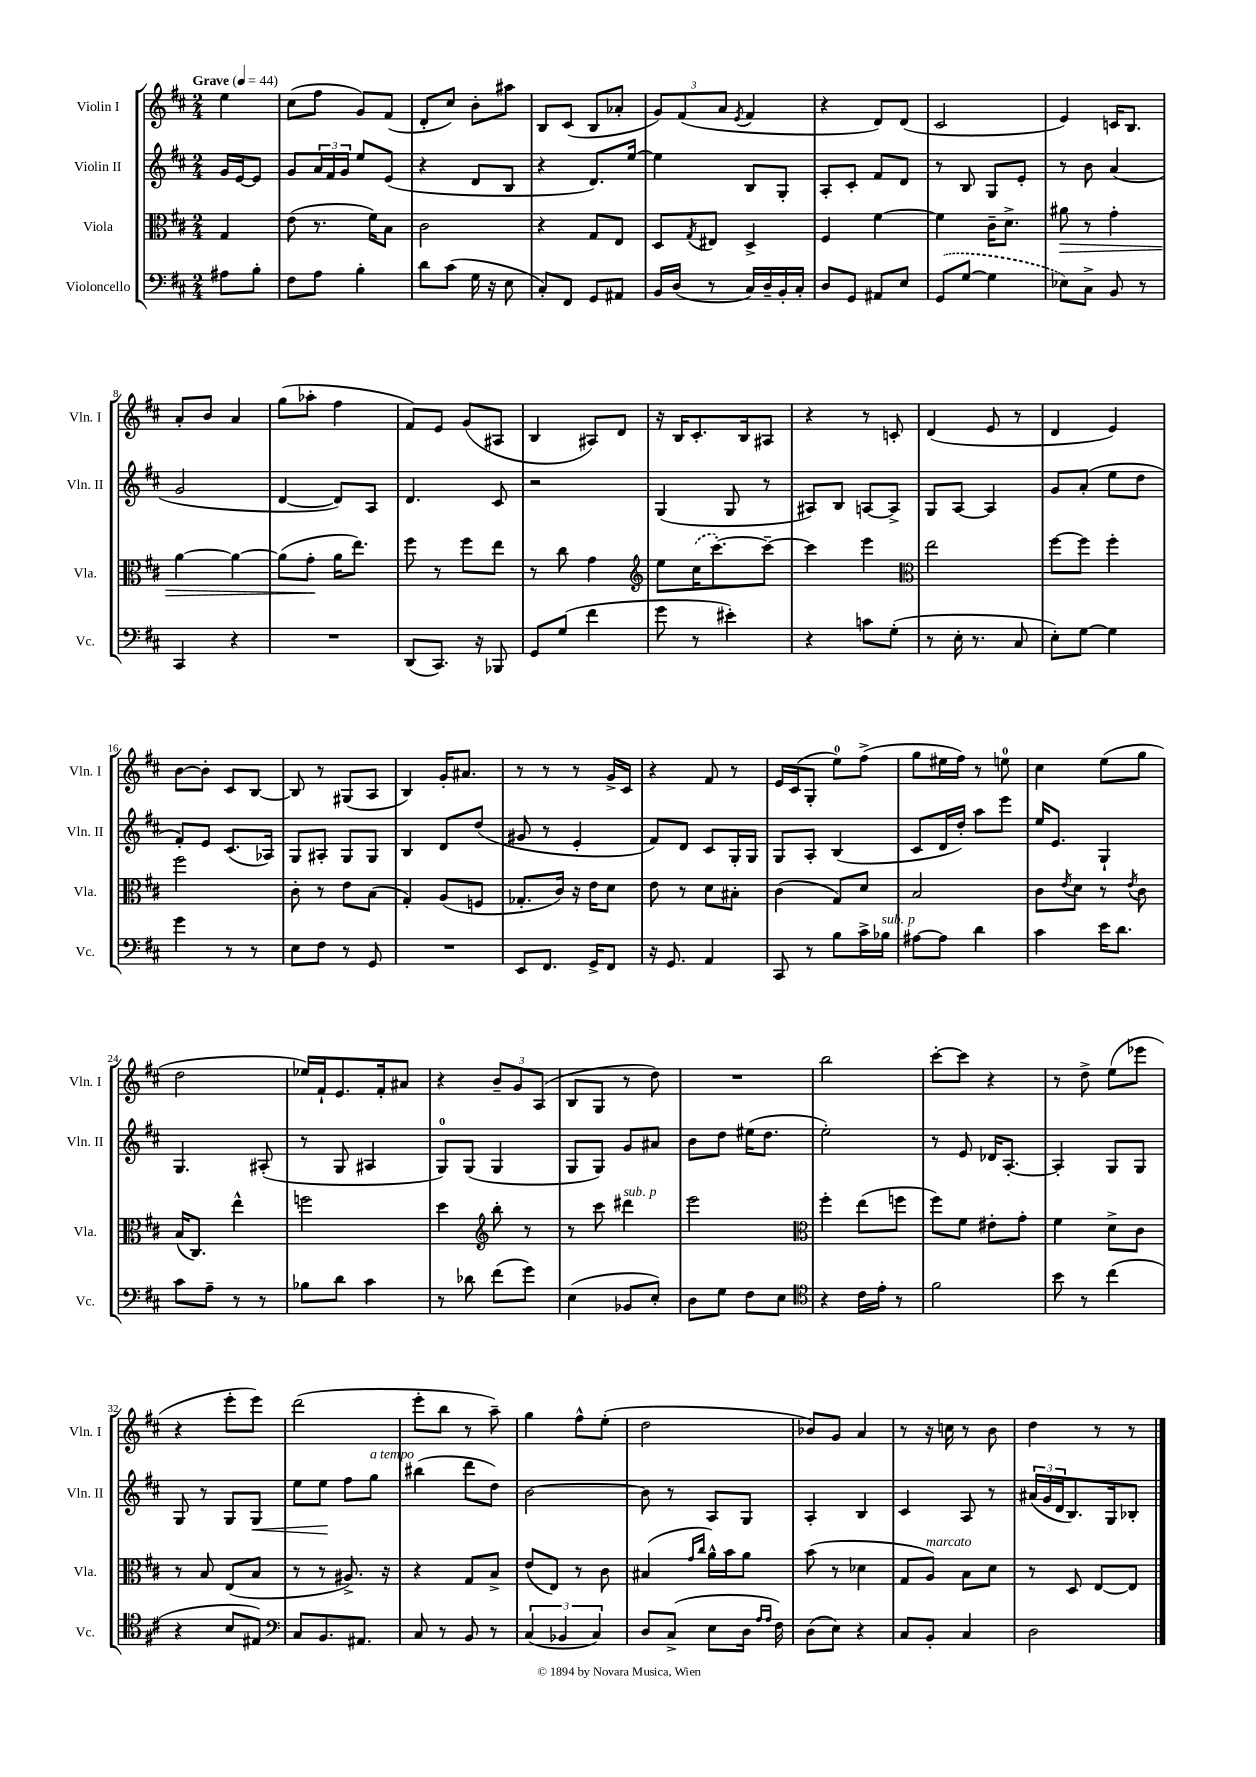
<<
\new StaffGroup <<
\new Staff = "s0" \with { instrumentName = "Violin I" shortInstrumentName = "Vln. I" } {
    \clef treble \key d \major \numericTimeSignature \time 2/4 \partial 4 \tempo "Grave" 4 = 44
    e''4 |
    cis''8( fis''8 g'8) fis'8( |
    d'8-. cis''8) b'8-. ais''8 |
    b8 cis'8( b8 aes'8-. |
    \tuplet 3/2 { g'8) fis'8( a'8 } \acciaccatura { e'8 } fis'4 |
    r4 d'8) d'8( |
    cis'2 |
    e'4) c'16 b8. |
    a'8-. b'8 a'4 |
    g''8( aes''8-. fis''4 |
    fis'8) e'8 g'8( ais8 |
    b4 ais8) d'8 |
    r16 b16 cis'8.-. b16 ais8 |
    r4 r8 c'8-. |
    d'4( e'8 r8 |
    d'4 e'4) |
    b'8~ b'8-. cis'8 b8~ |
    b8 r8 gis8( a8 |
    b4) g'16-. ais'8. |
    r8 r8 r8 g'16-> cis'16 |
    r4 fis'8 r8 |
    e'16 cis'16( g8-. e''8-0) fis''8->( |
    g''8 eis''16 fis''16) r8 e''8-0 |
    cis''4 e''8( g''8 |
    d''2 |
    ees''16) fis'16-! e'8. fis'16-. ais'8 |
    r4 \tuplet 3/2 { b'8-- g'8 a8( } |
    b8 g8 r8 d''8) |
    R2 |
    b''2 |
    cis'''8~-. cis'''8 r4 |
    r8 d''8-> e''8( ees'''8 |
    r4 e'''8-. e'''8) |
    d'''2( |
    e'''8-. b''8 r8 a''8--) |
    g''4 fis''8-^ e''8-.( |
    d''2 |
    bes'8) g'8 a'4 |
    r8 r16 c''16 r8 b'8 |
    d''4 r8 r8 \bar "|." |
}
\new Staff = "s1" \with { instrumentName = "Violin II" shortInstrumentName = "Vln. II" } {
    \clef treble \key d \major \numericTimeSignature \time 2/4 \partial 4
    g'16 e'16~ e'8 |
    g'8 \tuplet 3/2 { a'16 fis'16 g'16 } e''8 e'8( |
    r4 d'8 b8 |
    r4 d'8.) e''16~ |
    e''4 b8 g8-. |
    a8-. cis'8-. fis'8 d'8 |
    r8 b8 g8 e'8-. |
    r8 b'8 a'4( |
    g'2 |
    d'4~ d'8) a8 |
    d'4. cis'8 |
    r2 |
    g4( g8 r8 |
    ais8) b8 a8~ a8-> |
    g8 a8~ a4 |
    g'8 a'8-.( e''8 d''8 |
    fis'8-.) e'8 cis'8.( aes16) |
    g8 ais8-. g8 g8 |
    b4 d'8 d''8( |
    gis'8 r8 e'4-. |
    fis'8) d'8 cis'8 g16-. g16 |
    g8 a8-. b4( |
    cis'8 d'16 d''16-.) a''8 e'''8 |
    e''16 e'8. g4-! |
    g4. ais8-.( |
    r8 g8 ais4 |
    g8-0) g8( g4 |
    g8 g8) g'8 ais'8 |
    b'8 d''8 eis''16( d''8. |
    e''2-.) |
    r8 e'8 des'16 a8.~-. |
    a4-. g8 g8 |
    g8 r8 g8 g8\< |
    e''8 e''8\! fis''8 g''8^\markup { \italic "a tempo" } |
    bis''4( d'''8 d''8) |
    b'2~ |
    b'8 r8 a8 g8 |
    a4-. b4 |
    cis'4 a8 r8 |
    \tuplet 3/2 { ais'16( g'16 d'16 } b8.) g16 bes8-. \bar "|." |
}
\new Staff = "s2" \with { instrumentName = "Viola" shortInstrumentName = "Vla." } {
    \clef alto \key d \major \numericTimeSignature \time 2/4 \partial 4
    g4 |
    e'8( r8. fis'16) b8 |
    cis'2 |
    r4 g8 e8 |
    d8 \acciaccatura { g8 } eis8 d4-> |
    fis4 fis'4~ |
    fis'4 cis'16-- d'8.-> |
    ais'8\> r8 g'4-. |
    a'4~ a'4~ |
    a'8( g'8-.\! a'16 e''8.) |
    fis''8 r8 fis''8 e''8 |
    r8 cis''8 g'4 |
    \clef treble e''8 \once \slurDashed cis''16( cis'''8.~-.) cis'''8~-- |
    cis'''4 e'''4 |
    \clef alto e''2 |
    fis''8~ fis''8 fis''4-. |
    fis''2 |
    cis'8-. r8 e'8 b8( |
    g4-.) a8( f8 |
    ges8.-. cis'16) r16 e'16 d'8 |
    e'8 r8 d'8 bis8-. |
    cis'4( g8) d'8 |
    b2 |
    cis'8 \acciaccatura { e'8 } d'8 r8 \acciaccatura { e'8 } cis'8 |
    b16( cis8.) e''4-^ |
    f''2 |
    d''4 \clef treble b''8-. r8 |
    r8 cis'''8 dis'''4^\markup { \italic "sub. p" } |
    e'''2 |
    \clef alto fis''4-. e''8( f''8 |
    fis''8) fis'8 eis'8-. g'8-. |
    fis'4 d'8-> cis'8 |
    r8 b8 e8( b8 |
    r8 r8 ais8.->) r16 |
    r4 g8 b8-> |
    e'8( e8) r8 cis'8 |
    bis4( \grace { g'16 cis''16 } a'16-^) b'16 a'8 |
    b'8( r8 des'4 |
    g8 a8^\markup { \italic "marcato" }) b8 d'8 |
    r8 d8 e8~ e8 \bar "|." |
}
\new Staff = "s3" \with { instrumentName = "Violoncello" shortInstrumentName = "Vc." } {
    \clef bass \key d \major \numericTimeSignature \time 2/4 \partial 4
    ais8 b8-. |
    fis8 a8 b4-. |
    d'8 cis'8( g16 r16 e8 |
    cis8-.) fis,8 g,8 ais,8 |
    b,16 d16( r8 cis16) d16-- b,16-. cis16-. |
    d8 g,8 ais,8 e8 |
    \once \slurDashed g,8( g8~ g4 |
    ees8) cis8-> b,8 r8 |
    cis,4 r4 |
    R2 |
    d,8( cis,8.) r16 bes,,8 |
    g,8 g8( fis'4 |
    g'8 r8 eis'4-.) |
    r4 c'8 g8-.( |
    r8 e16-. r8. cis8 |
    e8-.) g8~ g4 |
    g'4 r8 r8 |
    e8 fis8 r8 g,8 |
    R2 |
    e,8 fis,8. g,16-> fis,8 |
    r16 g,8. a,4 |
    cis,8 r8 b8 cis'16-> bes16^\markup { \italic "sub. p" } |
    ais8~ ais8 d'4 |
    cis'4 e'16 d'8. |
    cis'8 a8-- r8 r8 |
    bes8 d'8 cis'4 |
    r8 des'8 fis'8( g'8) |
    e4( bes,8 e8-.) |
    d8 g8 fis8 e8 |
    \clef tenor r4 cis'16 e'16-. r8 |
    fis'2 |
    b'8 r8 cis''4( |
    r4 b8 eis8) |
    \clef bass cis8 b,8. ais,8. |
    cis8 r8 b,8 r8 |
    \tuplet 3/2 { cis4( bes,4 cis4) } |
    d8 cis8->( e8 d16 \grace { a16 a16 } fis16) |
    d8( e8) r4 |
    cis8 b,8-. cis4 |
    d2 \bar "|." |
}
>>
>>
